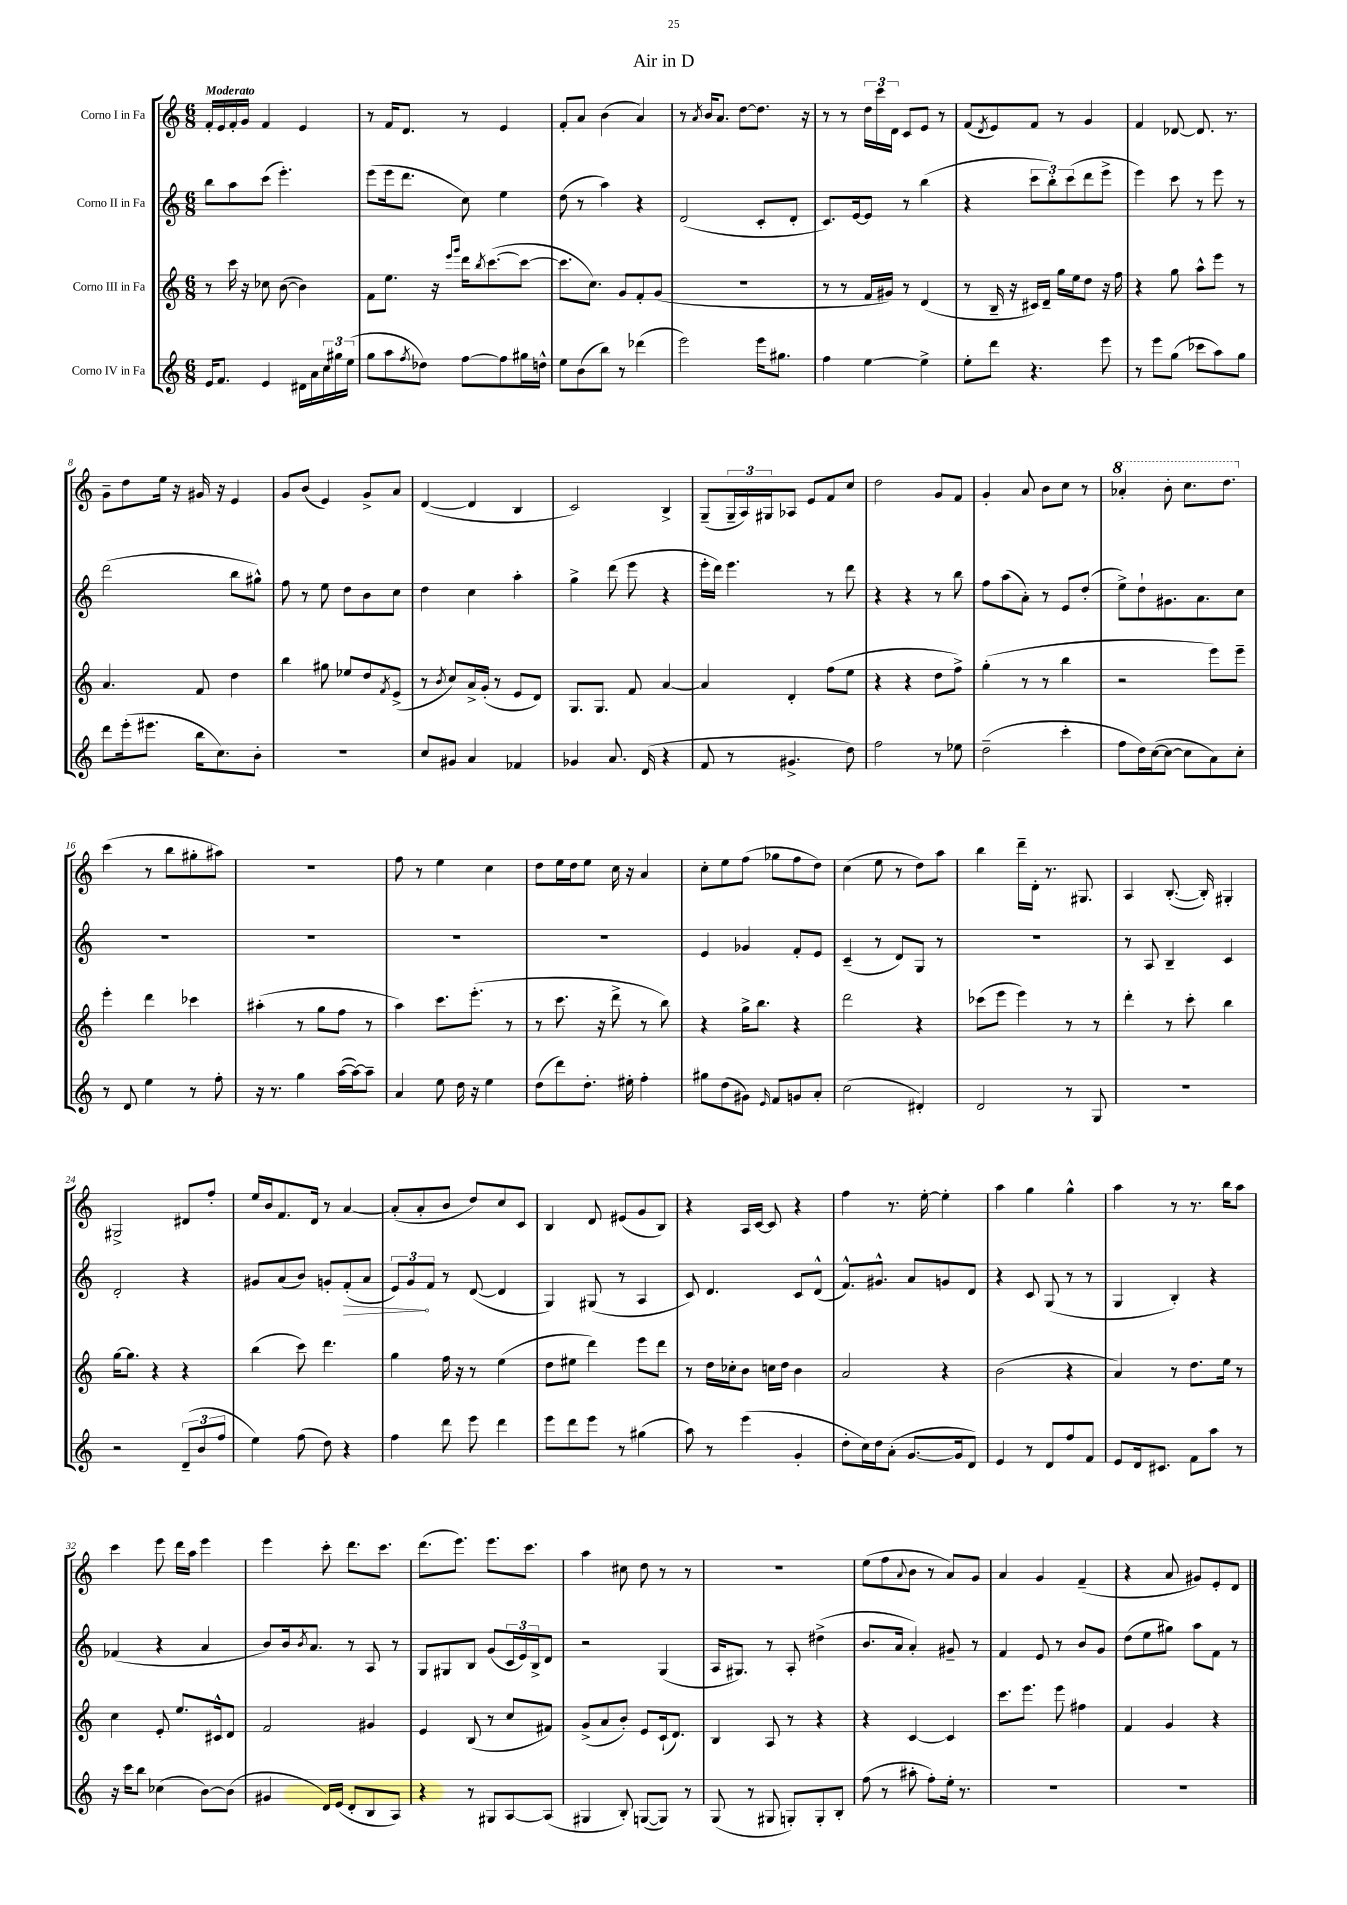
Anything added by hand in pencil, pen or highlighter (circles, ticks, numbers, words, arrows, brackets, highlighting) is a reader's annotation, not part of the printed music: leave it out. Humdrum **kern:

**kern	**kern	**kern	**kern
*staff4	*staff3	*staff2	*staff1
*clefG2	*clefG2	*clefG2	*clefG2
*k[]	*k[]	*k[]	*k[]
*M6/8	*M6/8	*M6/8	*M6/8
16e/LK	8r	8bb\L	16f'/LL
8.f/J	.	.	16e/
.	16ccc\	8aa\	16f'/
.	16r	.	16g/JJ
4e/	8cc-\	(8ccc\J	4f/
.	([8b\	4.eee'\)	.
16d#\LL	4b\])	.	4e/
16a\	.	.	.
24cc\	.	.	.
24gg#\	.	.	.
(24ee\JJ	.	.	.
=	=	=	=
8gg\L	8f\L	(8eee\L	8r
8aa\	8.ee\J	16eee\k	16f/LK
.	.	8.ddd\J	8.d/J
8qff/	.	.	.
8dd-\J)	.	.	.
.	16r	.	.
.	16qqeee/LL	.	.
.	16qqggg/JJ	.	.
[8ff\L	16ddd\LK	8cc\)	8r
.	8qbb/	.	.
.	([8.ccc\	.	.
8ff\]	.	4ee\	4e/
16gg#\L	8ccc\_J	.	.
16dd^^\JJ	.	.	.
=	=	=	=
8ee\L	8.ccc\]L	(8dd\	8f'/L
(8b\	.	8r	8a/J
.	8.cc\J)	.	.
8bb\J)	.	4aa\)	(4b\
8r	8g/L	.	.
(4ddd-\	8f'/	4r	4a/)
.	(8g/J	.	.
=	=	=	=
2eee\)	2.r	(2d/	8r
.	.	.	8qa/
.	.	.	16b/LK
.	.	.	8.a/J
.	.	.	[8dd\L
16eee\LK	.	8c'/L	8.dd\]J
8.gg#\J	.	.	.
.	.	8d'/J	.
.	.	.	16r
=	=	=	=
4ff\	8r	8.c/L)	8r
.	8r	.	8r
.	.	[16e/k	.
[4ee\	16f/LL	8e/]J	24dd\LL
.	.	.	24ccc\
.	16g#/JJ)	.	.
.	.	.	24d\JJ
.	8r	8r	8c/L
4ee^\]	(4d/	(4bb\	8e/J
.	.	.	8r
=	=	=	=
8ee'\L	8r	4r	(8f/L
.	.	.	8qd/
8ddd\J	16B~/	.	8e/)
.	16r	.	.
4.r	16c#/LL)	12ccc\L	8f/J
.	16d~/JJ	.	.
.	.	12bb'\)	.
.	16gg\LL	.	8r
.	.	(12ccc\	.
.	16ee\J	.	.
.	8dd\J	8ddd\	4g/
8eee\	16r	8eee^\J	.
.	16ff\	.	.
=	=	=	=
8r	4r	4eee\)	4f/
8eee\L	.	.	.
(8gg\J	8gg\	8ccc\	[8d-/
8ccc-\L	8aa^^\L	8r	8.d-/]
8aa\)	8eee\J	8eee\	.
.	.	.	8.r
8gg\J	8r	8r	.
=	=	=	=
8ddd\L	4.a/	(2ddd\	8g~\L
(16eee'\k	.	.	8dd\
8.eee#\J	.	.	.
.	.	.	16ee\Jk
.	.	.	16r
16bb\LK	8f/	.	16g#/
8.cc\)	.	.	16r
.	4dd\	8bb\L	4e/
8b'\J	.	8gg#^^\J)	.
=	=	=	=
2.r	4bb\	8ff\	8g/L
.	.	8r	(8b/J
.	8gg#\	8ee\	4e/)
.	8ee-/L	8dd\L	.
.	8dd/	8b\	8g^/L
.	8qf/	.	.
.	(8e^/J	8cc\J	8a/J
=	=	=	=
8cc/L	8r	4dd\	([4d/
.	8qb/	.	.
8g#/J	8cc/L)	.	.
4a/	16a^/L	4cc\	4d/]
.	(16g'/JJ	.	.
.	8r	.	.
4f-/	8e/L	4aa'\	4B/
.	8d/J)	.	.
=	=	=	=
4g-/	8.G/L	4gg^\	2c/)
.	8.G/J	.	.
8.a/	.	(8ddd\	.
.	8f/	8eee\	.
(16d/	.	.	.
4r	[4a/	4r	4B^/
=	=	=	=
8f/	4a/]	16eee'\LL	(8G~/L
.	.	16ddd\JJ)	.
8r	.	4.eee\	24G~/L
.	.	.	24A/)
.	.	.	24G#/J
4.g#^/	4d'/	.	8A-/J
.	.	.	8e/L
.	(8ff\L	8r	8f/
8dd\)	8ee\J	8ddd\	8cc/J
=	=	=	=
2ff\	4r	4r	2dd\
.	4r	4r	.
8r	8dd\L	8r	8g/L
8ee-\	8ff^\J)	8bb\	8f/J
=	=	=	=
(2dd~\	(4gg'\	8ff\L	4g'/
.	.	(8aa\	.
.	8r	8a'\J)	8a/
.	8r	8r	8b\L
4ccc'\	4bb\	8e/L	8cc\J
.	.	(8dd'/J	8r
=	=	=	=
8ff\L	2r	8ee^\L)	4aa-'/
16dd\L)	.	8dd`\	.
([16cc\J	.	.	.
8cc\_J	.	8.g#\	8bb'\
8cc\]L	.	.	8.ccc\L
.	.	8.a\	.
8a\)	8eee\L)	.	.
.	.	.	8.ddd\J
8cc'\J	8eee~\J	8cc\J	.
=	=	=	=
8r	4eee'\	2.r	(4ccc\
8d/	.	.	.
4ee\	4ddd\	.	8r
.	.	.	8bb\L
8r	4ccc-\	.	8gg#'\
8ff'\	.	.	8aa#\J)
=	=	=	=
16r	(4aa#'\	2.r	2.r
8.r	.	.	.
4gg\	8r	.	.
.	8gg\L	.	.
([16aa\LL	8ff\J	.	.
16aa\_J)	.	.	.
8aa~\]J	8r	.	.
=	=	=	=
4a/	4aa\)	2.r	8ff\
.	.	.	8r
8ee\	8.ccc\L	.	4ee\
16dd\	.	.	.
16r	(8.eee'\J	.	.
4ee\	.	.	4cc\
.	8r	.	.
=	=	=	=
(8dd\L	8r	2.r	8dd\L
8ddd\)	8.ccc\	.	16ee\L
.	.	.	16dd\J
8.dd'\J	.	.	8ee\J
.	16r	.	.
.	8ddd^\	.	16cc\
16ee#'\	.	.	16r
4ff'\	8r	.	4a/
.	8bb\)	.	.
=	=	=	=
8gg#\L	4r	4e/	8cc'\L
(8dd\	.	.	8ee\
8g#\J)	16gg^\LK	4g-/	(8ff\J
.	8.bb\J	.	.
16qqe/	.	.	.
8f/L	.	.	8gg-\L
8g/	4r	8f'/L	8ff\
8a'/J	.	8e/J	8dd\J)
=	=	=	=
(2cc\	2ddd\	(4c~/	(4cc\
.	.	8r	8ee\
.	.	8d/L)	8r
4d#'/)	4r	8G/J	8dd\L)
.	.	8r	8aa\J
=	=	=	=
2d/	(8ccc-\L	2.r	4bb\
.	8eee\J	.	.
.	4eee\)	.	16ddd~\LL
.	.	.	16d'\JJ
.	.	.	8.r
8r	8r	.	.
.	.	.	8.G#/
8G/	8r	.	.
=	=	=	=
2.r	4ddd'\	8r	4A/
.	.	8A/	.
.	8r	4B~/	([8.B'/
.	8ccc'\	.	.
.	.	.	16B'/])
.	4bb\	4c/	4G#'/
=	=	=	=
2r	[16gg\LK	2d'/	2G#^/
.	8.gg\]J	.	.
.	4r	.	.
(12d~/L	4r	4r	8d#/L
12b/	.	.	.
.	.	.	8ff'/J
12ff/J	.	.	.
=	=	=	=
4ee\)	(4bb\	8g#/L	16ee/LL
.	.	.	16b/J
.	.	(8a/	8.f/
(8ff\	8ccc\)	8b/J)	.
.	.	.	16d/Jk
8dd\)	4.ddd\	8g'/L	8r
4r	.	(8f'/	[4a/
.	.	8a/J	.
=	=	=	=
4ff\	4gg\	12e/L)	(8a'/]L
.	.	12g/	.
.	.	.	8a'/
.	.	12f/J	.
8ddd\	16ff\	8r	8b/J
.	16r	.	.
8eee\	8r	([8d/	8dd/L)
4ddd\	(4ee\	4d/]	8cc/
.	.	.	8c/J
=	=	=	=
8eee\L	8dd\L	4G/)	4B/
8ddd\	8ee#\J	.	.
8eee\J	4ddd\)	(8G#/	8d/
8r	.	8r	(8e#/L
(4gg#\	8eee\L	4A/	8g/
.	8ddd\J	.	8B/J)
=	=	=	=
8aa\)	8r	8c/)	4r
8r	16dd\LL	4.d/	.
.	16cc-'\J	.	.
(4eee\	8b\J	.	16A/LL
.	.	.	[16c/JJ
.	16cc\LL	.	8c/]
.	16dd\JJ	.	.
4g'/	4b\	8c/L	4r
.	.	(8d^^/J	.
=	=	=	=
8dd'\L	2a/	8.f^^/L)	4ff\
16cc\L)	.	.	.
16dd\J	.	8.g#^^/J	.
(8a'\J	.	.	8.r
[8.g/L	.	8a/L	.
.	.	.	[16ee'\
.	4r	8g/	4ee'\]
16g/]k	.	.	.
8d/J)	.	8d/J	.
=	=	=	=
4e/	(2b\	4r	4aa\
8r	.	8c/	4gg\
8d/L	.	(8G/	.
8ff/	4r	8r	4gg^^\
8f/J	.	8r	.
=	=	=	=
8e/L	4a/)	4G/	4aa\
16d/k	.	.	.
8.c#/J	.	.	.
.	8r	4B'/)	8r
8f\L	8.dd\L	.	8.r
8aa\J	.	4r	.
.	16ee\Jk	.	16bb\LK
8r	8r	.	8aa\J
=	=	=	=
16r	4cc\	(4f-/	4ccc\
16ccc\LK	.	.	.
8bb\J	.	.	.
(4cc-\	8e'/	4r	8eee\
.	8.ee/L	.	16ddd\LL
.	.	.	16aa\JJ
[8b\L)	.	4a/	4eee\
.	16c#^^/k	.	.
(8b\]J	8d/J	.	.
=	=	=	=
4g#/	2f/	8b/L)	4eee\
.	.	16b/k	.
.	.	8qb/	.
.	.	8.a/J	.
16d/LL)	.	.	8ccc'\
(16e/JJ	.	.	.
8d'/L	.	8r	8.ddd\L
8B/	4g#/	8A/	.
.	.	.	8.ccc\J
8A/J)	.	8r	.
=	=	=	=
4r	4e/	8G/L	(8.ddd\L
.	.	8G#/	.
.	.	.	8.eee\J)
8r	(8B/	8B/J	.
8G#/L	8r	(8g/L	8.eee\L
[8A/	8cc/L	24c/L	.
.	.	24e/)	.
.	.	.	8.ccc\J
.	.	24B^/J	.
(8A/]J	8f#/J)	8d/J	.
=	=	=	=
4G#/	(8g^/L	2r	4aa\
.	8a/	.	.
8B'/)	8b'/J)	.	8cc#\
([8G/L	8e/L	.	8dd\
8G/]J)	(16c`/k	(4G/	8r
.	8.d/J)	.	.
8r	.	.	8r
=	=	=	=
(8G/	4B/	16A/LK	2.r
.	.	8.G#/J)	.
8r	.	.	.
8G#/	8A/	8r	.
8G'/L)	8r	8A'/	.
8G'/	4r	(4dd#^\	.
8B'/J	.	.	.
=	=	=	=
(8ff\	4r	8.b/L	(8ee\L
8r	.	.	8ff\
.	.	16a/Jk	.
.	.	.	8qqa/
8aa#'\	[4c/	4a'/)	8b\J
8ff'\L)	.	.	8r
16ee'\Jk	4c/]	8g#~/	8a/L)
8.r	.	.	.
.	.	8r	8g/J
=	=	=	=
2.r	8.ccc\L	4f/	4a/
.	8.eee\J	.	.
.	.	8e/	4g/
.	8eee\	8r	.
.	4ff#\	8b/L	(4f~/
.	.	8g/J	.
=	=	=	=
2.r	4f/	(8dd\L	4r
.	.	8ee\	.
.	4g/	8gg#\J)	8a/
.	.	8aa\L	8g#/L)
.	4r	8f\J	8e'/
.	.	8r	8d/J
==	==	==	==
*-	*-	*-	*-
